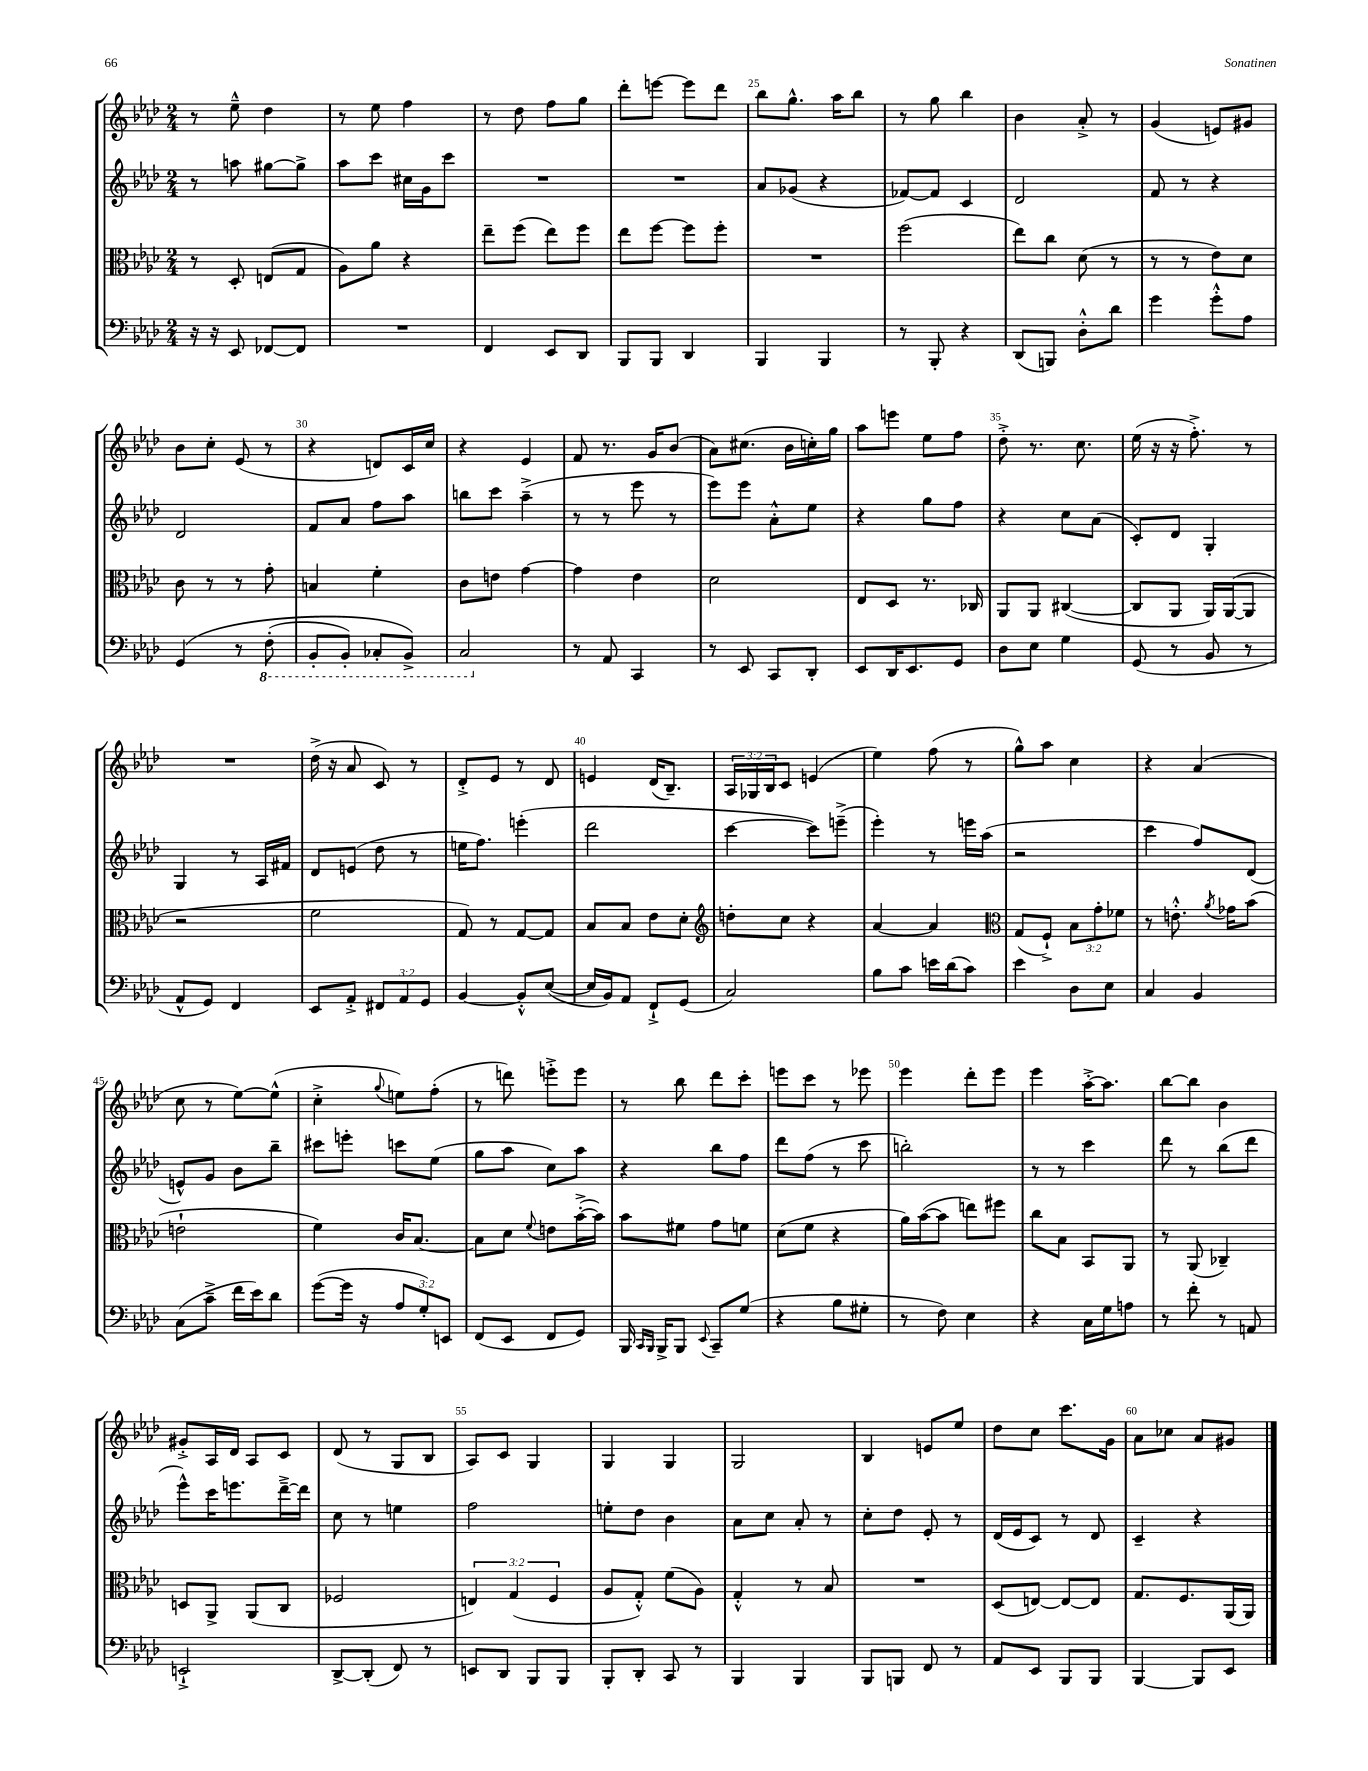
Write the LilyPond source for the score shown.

<<
\new StaffGroup <<
\new Staff = "s0" {
    \clef treble \key aes \major \numericTimeSignature \time 2/4 \override Staff.TupletNumber.text = #tuplet-number::calc-fraction-text
    r8 ees''8---^ des''4 |
    r8 ees''8 f''4 |
    r8 des''8 f''8 g''8 |
    des'''8-. e'''8~ e'''8 des'''8 |
    bes''8 g''8.-^ aes''16 bes''8 |
    r8 g''8 bes''4 |
    bes'4 aes'8-.-> r8 |
    g'4( e'8) gis'8 |
    bes'8 c''8-. ees'8( r8 |
    r4 d'8) c'16 c''16 |
    r4 ees'4 |
    f'8 r8. g'16 bes'8( |
    aes'8) cis''8.( bes'16 c''16-.) g''16 |
    aes''8 e'''8 ees''8 f''8 |
    des''8-.-> r8. c''8. |
    ees''16( r16 r16 f''8.-.->) r8 |
    R2 |
    des''16->( r16 aes'8 c'8) r8 |
    des'8-.-> ees'8 r8 des'8 |
    e'4 des'16( bes8.--) |
    \tuplet 3/2 { aes16 ges16 bes16 } c'8 e'4( |
    ees''4) f''8( r8 |
    g''8-^) aes''8 c''4 |
    r4 aes'4( |
    c''8 r8 ees''8~) ees''8-^( |
    c''4-.-> \appoggiatura { g''8 } e''8) f''8-.( |
    r8 d'''8) e'''8-.-> e'''8 |
    r8 bes''8 des'''8 c'''8-. |
    e'''8 c'''8 r8 ees'''8 |
    ees'''4 des'''8-. ees'''8 |
    ees'''4 aes''16~-.-> aes''8. |
    bes''8~ bes''8 bes'4 |
    gis'8-.-> aes16 des'16 aes8 c'8 |
    des'8( r8 g8 bes8 |
    aes8) c'8 g4 |
    g4 g4 |
    g2 |
    bes4 e'8 ees''8 |
    des''8 c''8 c'''8. g'16 |
    aes'8 ces''8 aes'8 gis'8 \bar "|." |
}
\new Staff = "s1" {
    \clef treble \key aes \major \numericTimeSignature \time 2/4
    r8 a''8 gis''8~ gis''8-> |
    aes''8 c'''8 cis''16 g'16 c'''8 |
    R2 |
    R2 |
    aes'8 ges'8( r4 |
    fes'8~) fes'8 c'4 |
    des'2 |
    f'8 r8 r4 |
    des'2 |
    f'8 aes'8 f''8 aes''8 |
    b''8 c'''8 aes''4--->( |
    r8 r8 ees'''8 r8 |
    ees'''8) ees'''8 aes'8-.-^ ees''8 |
    r4 g''8 f''8 |
    r4 c''8 aes'8( |
    c'8-.) des'8 g4-. |
    g4 r8 aes16 fis'16 |
    des'8 e'8( des''8 r8 |
    e''16 f''8.) e'''4-.( |
    des'''2 |
    c'''4~ c'''8) e'''8--->( |
    ees'''4-.) r8 e'''16 aes''16( |
    r2 |
    c'''4 f''8) des'8( |
    e'8-^) g'8 bes'8 bes''8-- |
    cis'''8 e'''8-. c'''8 ees''8( |
    g''8 aes''8 c''8) aes''8 |
    r4 bes''8 f''8 |
    des'''8 f''8( r8 c'''8 |
    b''2-.) |
    r8 r8 c'''4 |
    des'''8 r8 bes''8( des'''8 |
    ees'''8-^) c'''16 e'''8. des'''16~---> des'''16 |
    c''8 r8 e''4 |
    f''2 |
    e''8-. des''8 bes'4 |
    aes'8 c''8 aes'8-. r8 |
    c''8-. des''8 ees'8-. r8 |
    des'16( ees'16 c'8) r8 des'8 |
    c'4-- r4 \bar "|." |
}
\new Staff = "s2" {
    \clef alto \key aes \major \numericTimeSignature \time 2/4 \override Staff.TupletNumber.text = #tuplet-number::calc-fraction-text
    r8 des8-. e8( g8 |
    aes8) aes'8 r4 |
    ees''8-- f''8( ees''8) f''8 |
    ees''8 f''8~ f''8 f''8-. |
    R2 |
    f''2( |
    ees''8) c''8 des'8( r8 |
    r8 r8 ees'8) des'8 |
    c'8 r8 r8 g'8-. |
    b4 f'4-. |
    c'8 e'8 g'4~ |
    g'4 ees'4 |
    des'2 |
    ees8 des8 r8. ces16 |
    aes,8 aes,8 cis4~( |
    cis8 aes,8 aes,16) aes,16~( aes,8 |
    r2 |
    f'2 |
    g8) r8 g8~ g8 |
    bes8 bes8 ees'8 des'8-. |
    \clef treble d''8-. c''8 r4 |
    aes'4~ aes'4 |
    \clef alto g8( f8-!->) \tuplet 3/2 { bes8 g'8-. fes'8 } |
    r8 e'8.-.-^ \acciaccatura { aes'8 } ges'16 bes'8( |
    e'2-! |
    f'4) c'16 bes8.~ |
    bes8 des'8 \appoggiatura { f'8 } e'8 bes'16~-.->( bes'16) |
    bes'8 fis'8 g'8 f'8 |
    des'8( f'8 r4 |
    aes'16) bes'16~( bes'8 e''8) fis''8 |
    c''8 bes8 bes,8 aes,8 |
    r8 aes,8( ces4--) |
    d8 aes,8-> aes,8( c8 |
    fes2 |
    \tuplet 3/2 { e4) g4( f4 } |
    aes8 g8-.-^) f'8( aes8) |
    g4-.-^ r8 bes8 |
    R2 |
    des8( e8~) e8~ e8 |
    g8. f8. aes,16( aes,16) \bar "|." |
}
\new Staff = "s3" {
    \clef bass \key aes \major \numericTimeSignature \time 2/4 \override Staff.TupletNumber.text = #tuplet-number::calc-fraction-text
    r16 r16 ees,8 fes,8~ fes,8 |
    R2 |
    f,4 ees,8 des,8 |
    bes,,8 bes,,8 des,4 |
    bes,,4 bes,,4 |
    r8 bes,,8-. r4 |
    des,8( b,,8) des8-.-^ des'8 |
    g'4 g'8-.-^ aes8 |
    g,4\( r8 \ottava #-1 f,8-.( |
    bes,,8-. bes,,8-.) ces,8-. bes,,8->\) |
    c,2 \ottava #0 |
    r8 aes,8 c,4 |
    r8 ees,8 c,8 des,8-. |
    ees,8 des,16 ees,8. g,8 |
    des8 ees8 g4 |
    g,8( r8 bes,8 r8 |
    aes,8-^ g,8) f,4 |
    ees,8 aes,8-.-> \tuplet 3/2 { fis,8 aes,8 g,8 } |
    bes,4~ bes,8-.-^ ees8~( |
    ees16 bes,16) aes,8 f,8-!-> g,8( |
    c2) |
    bes8 c'8 e'16 des'16( c'8) |
    ees'4 des8 ees8 |
    c4 bes,4 |
    c8( c'8---> f'16 ees'16) des'8 |
    g'8~( g'16 r16 \tuplet 3/2 { aes8 g8-.) e,8 } |
    f,8( ees,8 f,8 g,8) |
    bes,,16 \grace { c,16 bes,,16 } bes,,16-> bes,,8 \appoggiatura { ees,8 } c,8-- g8( |
    r4 bes8 gis8-. |
    r8 f8) ees4 |
    r4 c16 g16 a8 |
    r8 f'8-. r8 a,8 |
    e,2-!-> |
    des,8~-> des,8-.( f,8) r8 |
    e,8 des,8 bes,,8 bes,,8 |
    bes,,8-. des,8-. c,8 r8 |
    bes,,4 bes,,4 |
    bes,,8 b,,8 f,8 r8 |
    aes,8 ees,8 bes,,8 bes,,8 |
    bes,,4~ bes,,8 ees,8 \bar "|." |
}
>>
>>
\layout { \context { \Score currentBarNumber = #21 \override BarNumber.break-visibility = ##(#f #t #t) barNumberVisibility = #(every-nth-bar-number-visible 5) } }
